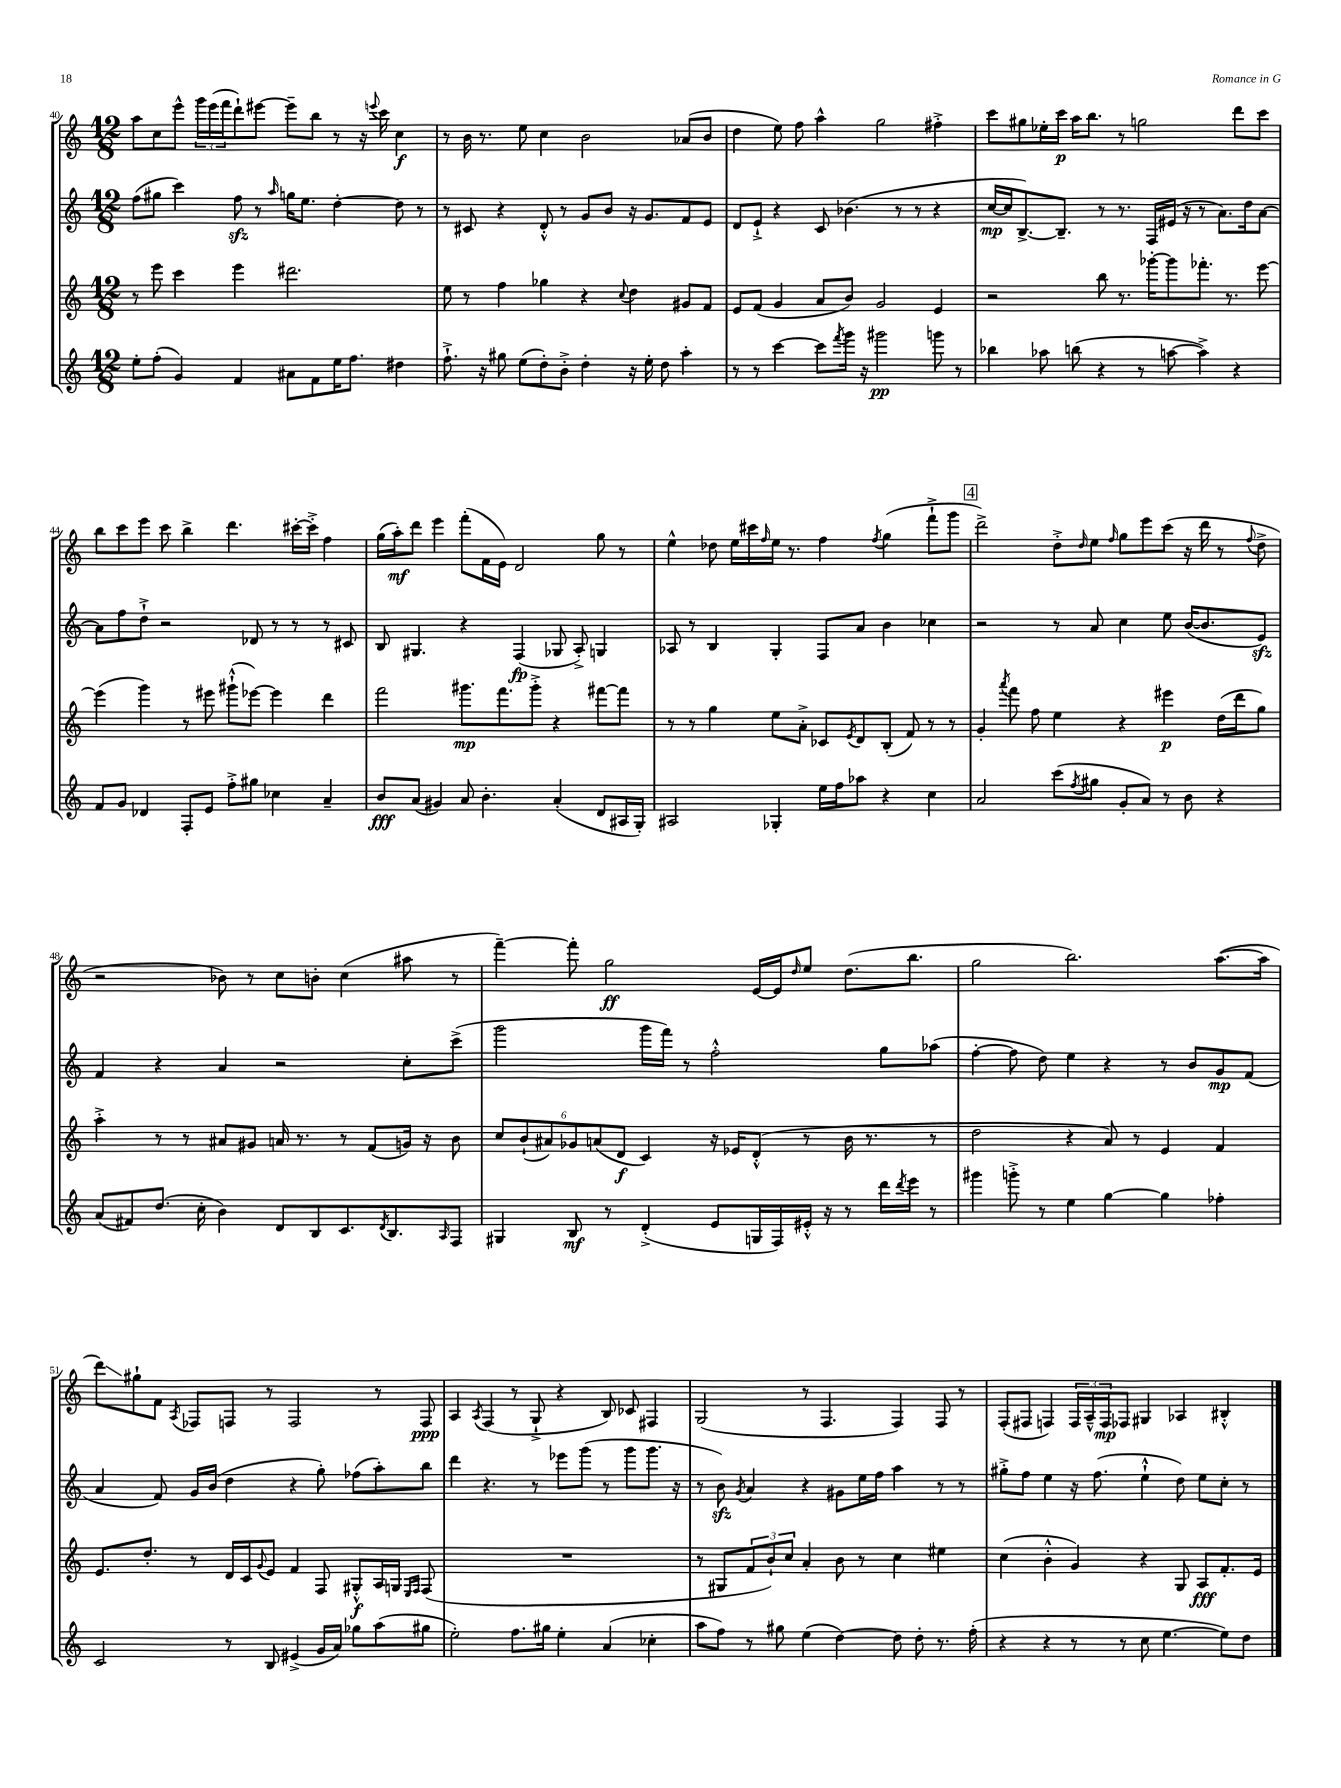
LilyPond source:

<<
\new StaffGroup <<
\new Staff = "s0" {
    \clef treble \key c \major \numericTimeSignature \time 12/8
    a''8 c''8 e'''8-^ \tuplet 3/2 { g'''16 e'''16( f'''16 } d'''8-!) eis'''8~ eis'''8-- b''8 r8 r16 \appoggiatura { e'''8 } c'''16 c''4\f |
    r8 b'16 r8. e''8 c''4 b'2 aes'8( b'8 |
    d''4 e''8) f''8 a''4-^ g''2 fis''4-.-> |
    c'''8 gis''8 ees''16-. c'''16\p a''16 b''8. r8 g''2 d'''8 c'''8 |
    b''8 c'''8 e'''8 c'''8 b''4-> d'''4. cis'''16~-. cis'''16-.-> f''4 |
    g''16( a''16-.\mf) d'''8 e'''4 f'''8-.( f'16 e'16) d'2 g''8 r8 |
    e''4-^ des''8 e''16 cis'''16 \grace { f''16 } e''16 r8. f''4 \acciaccatura { f''8 } g''4( f'''8-!-> g'''8 |
    \mark \markup { \box "4" } d'''2->) d''8-.-> \grace { d''16 } e''8 \grace { f''16 } g''8 e'''8 c'''8( r16 d'''16 r8 \appoggiatura { f''8 } d''8-> |
    r2 bes'8) r8 c''8 b'8-. c''4( ais''8 r8 |
    f'''4~--) f'''8-. g''2\ff e'16~ e'16 \grace { d''16 } e''8 d''8.( b''8. |
    g''2 b''2.) a''8.~( a''16 |
    d'''8\glissando) gis''8-! f'8 \acciaccatura { a8 } fes8 f8 r8 f2 r8 f8\ppp |
    a4 \acciaccatura { a8 } f4( r8 g8-!-> r4 b8) ces'8 fis4 |
    g2( r8 f4. f4) f8 r8 |
    f8-.( fis8 f4) \tuplet 3/2 { f16 a16---^ f16\mp } fes8 gis4 aes4 bis4-.-^ \bar "|." |
}
\new Staff = "s1" {
    \clef treble \key c \major \numericTimeSignature \time 12/8
    f''8( gis''8 c'''4) f''8\sfz r8 \grace { a''16 } g''16 e''8. d''4~-. d''8 r8 |
    r8 cis'8 r4 d'8-.-^ r8 g'8 b'8 r16 g'8. f'8 e'8 |
    d'8 e'8-!-> r4 c'8 bes'4.( r8 r8 r4 |
    c''16~\mp c''16 b8.~->) b8.-- r8 r8. f16 eis'16( r16 r8 a'8.) d''16 a'8~ |
    a'8 f''8 d''8-!-> r2 des'8 r8 r8 r8 cis'8 |
    b8 gis4. r4 f4\fp( ges8 a8-.->) g4 |
    aes8 r8 b4 g4-. f8 a'8 b'4 ces''4 |
    \mark \markup { \box "4" } r2 r8 a'8 c''4 e''8 b'16~( b'8. e'8\sfz) |
    f'4 r4 a'4 r2 c''8-. c'''8->( |
    g'''2 g'''16 f'''16) r8 f''2-.-^ g''8 aes''8( |
    f''4~-. f''8 d''8) e''4 r4 r8 b'8 g'8\mp f'8( |
    a'4 f'8) g'16 b'16( d''4 r4 g''8-.) fes''8( a''8-.) b''8 |
    d'''4 r4. r8 ees'''8 g'''8( r8 g'''8 g'''8. r16 |
    r8 b'8\sfz) \acciaccatura { g'8 } a'4 r4 gis'8 e''16 f''16 a''4 r8 r8 |
    gis''8-.-> f''8 e''4 r16 f''8.( e''4-!-^ d''8) e''8 c''8-. r8 \bar "|." |
}
\new Staff = "s2" {
    \clef treble \key c \major \numericTimeSignature \time 12/8
    r8 e'''8 c'''4 e'''4 dis'''2. |
    e''8 r8 f''4 ges''4 r4 \appoggiatura { c''8 } d''4 gis'8 f'8 |
    e'8 f'8( g'4 a'8 b'8) g'2 e'4 |
    r2 b''8 r8. ges'''16~-. ges'''8 fes'''8.-. r8. e'''8~ |
    e'''4( g'''4) r8 eis'''8 gis'''8-!-^( ees'''8~) ees'''4 d'''4 |
    f'''2 gis'''8.\mp f'''8. gis'''8-.-> r4 fis'''8~ fis'''8 |
    r8 r8 g''4 e''8 a'8-.-> ces'8 \acciaccatura { e'8 } d'8 b8-.( f'8) r8 r8 |
    \mark \markup { \box "4" } g'4-. \acciaccatura { a'''8 } f'''8 f''8 e''4 r4 eis'''4\p d''16( d'''16 g''8) |
    a''4-.-> r8 r8 ais'8 gis'8 a'16 r8. r8 f'8( g'16) r16 b'8 |
    \tuplet 6/4 { c''8 b'8-!( ais'8) ges'8 a'8( d'8\f } c'4) r16 ees'16 d'8-.-^( r8 b'16 r8. r8 |
    d''2 r4 a'8) r8 e'4 f'4 |
    e'8. d''8.-. r8 d'16 c'16 \appoggiatura { g'8 } e'8 f'4 f8 gis8-.-^\f a16 g16 \grace { e16 f16 } f8( |
    R1. |
    r8 gis8 \tuplet 3/2 { f'8 b'8-!) c''8 } a'4-. b'8 r8 c''4 eis''4 |
    c''4( b'4-.-^ g'4) r4 g8 a8\fff f'8.-. e'16 \bar "|." |
}
\new Staff = "s3" {
    \clef treble \key c \major \numericTimeSignature \time 12/8
    e''8-. f''8-.( g'4) f'4 ais'8 f'8 e''16 f''8. dis''4 |
    f''8.-!-> r16 gis''8 e''8( d''8-.) b'8-.-> d''4-. r16 e''16-. d''8 a''4-. |
    r8 r8 c'''4~ c'''8 \acciaccatura { f'''8 } g'''16 r16 gis'''2\pp g'''8 r8 |
    bes''4 aes''8 b''8( r4 r8 a''8~ a''4->) r4 |
    f'8 g'8 des'4 f8-. e'8 f''8-.-> gis''8 ces''4 a'4-- |
    b'8\fff a'8( gis'4) a'8 b'4.-. a'4-.( d'8 ais16 g16-.) |
    ais2 ges4-. e''16 f''16 aes''8 r4 c''4 |
    \mark \markup { \box "4" } a'2 c'''8( \acciaccatura { f''8 } gis''8 g'8-. a'8) r8 b'8 r4 |
    a'8( fis'8) d''8.( c''16-. b'4) d'8 b8 c'8. \acciaccatura { d'8 } b8. \grace { a16 } f8 |
    gis4 b8\mf r8 d'4-.->( e'8 g16 f16) eis'16-.-^ r16 r8 d'''16 \acciaccatura { d'''8 } e'''16 r8 |
    gis'''4 g'''8-.-> r8 e''4 g''4~ g''4 fes''4-. |
    c'2 r8 b8 eis'4->( g'16 a'16) ges''8 a''8( gis''8 |
    e''2-.) f''8. gis''16 e''4-. a'4( ces''4-. |
    a''8 f''8) r8 gis''8 e''4( d''4~) d''8 d''8-. r8. f''16-.( |
    r4 r4 r8 r8 c''8 e''4.~ e''8) d''8 \bar "|." |
}
>>
>>
\layout { \context { \Score currentBarNumber = #40 } }
